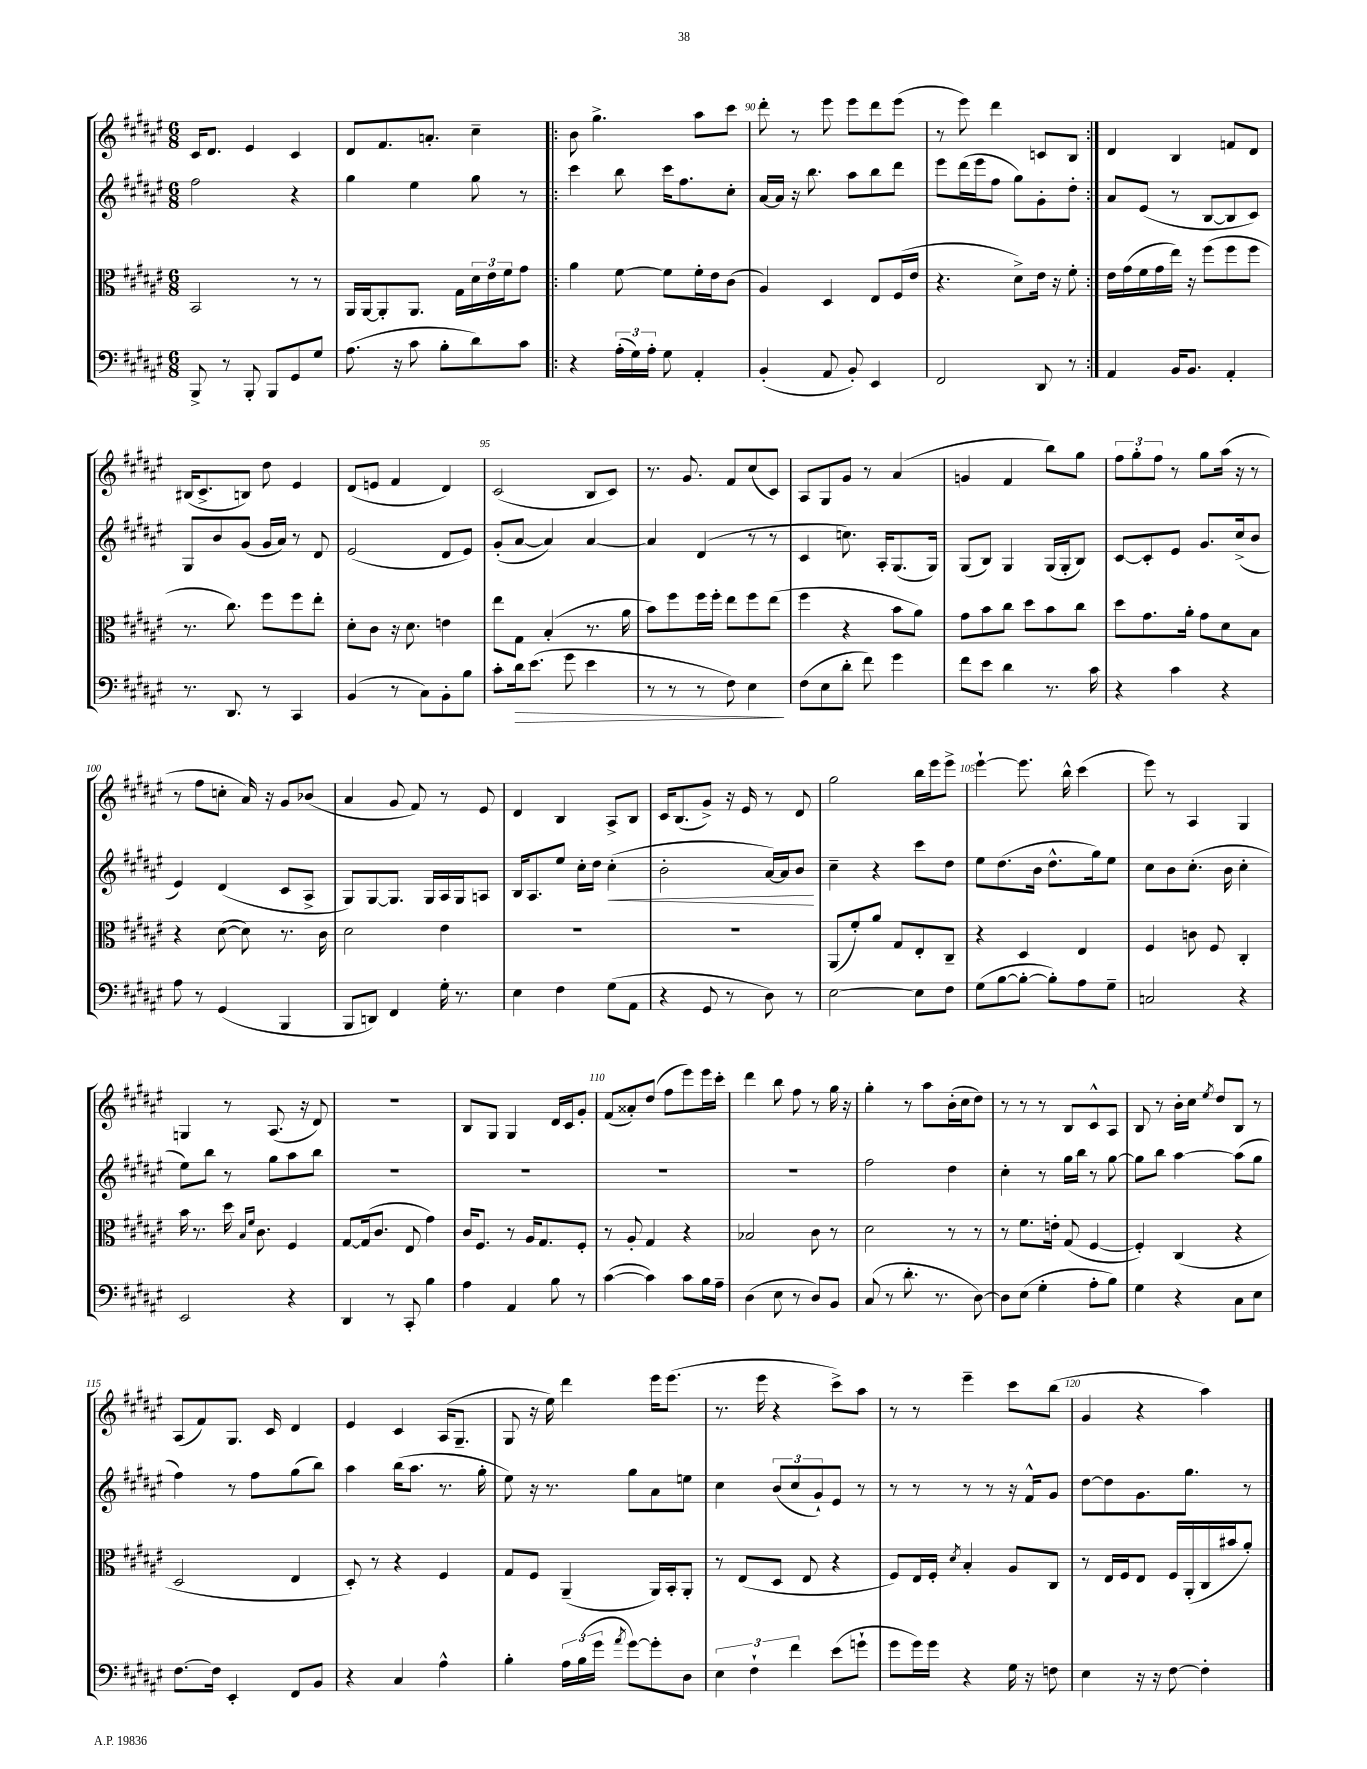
<<
\new StaffGroup <<
\new Staff = "s0" {
    \clef treble \key fis \major \numericTimeSignature \time 6/8
    cis'16 dis'8. eis'4 cis'4 |
    dis'8 fis'8. a'8.-. cis''4-- |
    \repeat volta 2 { b'8 gis''4.-> ais''8 cis'''8 |
    dis'''8-. r8 eis'''8 eis'''8 dis'''8 eis'''8( |
    r8 eis'''8) dis'''4 c'8 b8 | }
    dis'4 b4 f'8 dis'8 |
    bis16( cis'8.-> b8) dis''8 eis'4 |
    dis'8( e'8 fis'4 dis'4) |
    cis'2( b8 cis'8) |
    r8. gis'8. fis'8 cis''8( cis'8) |
    ais8 gis8 gis'8 r8 ais'4( |
    g'4 fis'4 b''8) gis''8 |
    \tuplet 3/2 { fis''8 gis''8-. fis''8 } r8 gis''8 ais''16( r16 r8 |
    r8 fis''8 c''8-. ais'16) r16 gis'8 bes'8( |
    ais'4 gis'8 fis'8) r8 eis'8 |
    dis'4 b4 ais8-> b8 |
    cis'16 b8.( gis'8->) r16 eis'16 r8 dis'8 |
    gis''2 b''16 eis'''16 eis'''8-> |
    eis'''4~-! eis'''8. b''16-^ cis'''4( |
    eis'''8) r8 ais4 gis4 |
    g4 r8 ais8.( r16 dis'8) |
    R2. |
    b8 gis8 gis4 dis'16 cis'16 gis'8-. |
    fis'8( aisis'8-.) dis''8( fis''8 eis'''8) eis'''16 cis'''16-. |
    dis'''4 b''8 fis''8 r8 gis''16 r16 |
    gis''4-. r8 ais''8 b'16-.( cis''16 dis''8) |
    r8 r8 r8 b8 cis'8-^ ais8 |
    b8 r8 b'16-. cis''16 \acciaccatura { eis''8 } dis''8 b8 r8 |
    ais8( fis'8) gis8. cis'16 dis'4 |
    eis'4 cis'4 ais16( gis8.-- |
    gis8 r16 eis''16) dis'''4 eis'''16 eis'''8.( |
    r8. eis'''16 r4 cis'''8->) ais''8 |
    r8 r8 eis'''4-- cis'''8 b''8( |
    gis'4 r4 ais''4) \bar "|." |
}
\new Staff = "s1" {
    \clef treble \key fis \major \numericTimeSignature \time 6/8
    fis''2 r4 |
    gis''4 eis''4 gis''8 r8 |
    \repeat volta 2 { cis'''4 b''8 cis'''16 fis''8. cis''8-. |
    ais'16~ ais'16 r16 b''8. ais''8 b''8 dis'''8 |
    eis'''8 dis'''16( eis'''16 fis''8 gis''8) gis'8-. dis''8-. | }
    ais'8 eis'8( r8 b8~ b8 cis'8) |
    gis8 b'8 gis'8( gis'16 ais'16) r8 dis'8 |
    eis'2( dis'8 eis'8) |
    gis'8-.( ais'8~ ais'4) ais'4~ |
    ais'4 dis'4( r8 r8 |
    cis'4 c''8.) ais16-. gis8.( gis16) |
    gis8( b8) gis4 gis16( gis16-. b8) |
    cis'8~ cis'8-. eis'8 gis'8. cis''16->( b'8 |
    eis'4) dis'4( cis'8 ais8-> |
    gis8) gis8~ gis8. gis16 ais16 gis16 a8 |
    b16 ais8. eis''8 cis''16-. dis''16 cis''4-.\<( |
    b'2-. ais'16~) ais'16 b'8\! |
    cis''4-- r4 cis'''8 dis''8 |
    eis''8 dis''8.( b'16 dis''8.-^ gis''16) eis''8 |
    cis''8 b'8 cis''8.-.( b'16 cis''4-. |
    eis''8) b''8 r8 gis''8 ais''8 b''8 |
    R2. |
    R2. |
    R2. |
    R2. |
    fis''2 dis''4 |
    cis''4-. r8 gis''16 b''16 r8 gis''8~ |
    gis''8 b''8 ais''4~ ais''8( gis''8 |
    fis''4) r8 fis''8 gis''8( b''8) |
    ais''4 b''16( ais''8. r8. gis''16-. |
    eis''8) r16 r8. gis''8 ais'8 e''8 |
    cis''4 \tuplet 3/2 { b'8( cis''8 gis'8-!) } eis'8 r8 |
    r8 r8 r8 r8 r16 fis'16-^ gis'8 |
    dis''8~ dis''8 gis'8. gis''8. r8 \bar "|." |
}
\new Staff = "s2" {
    \clef alto \key fis \major \numericTimeSignature \time 6/8
    b,2 r8 r8 |
    ais,16 ais,16~ ais,8-. ais,8. gis16 \tuplet 3/2 { dis'16 eis'16 fis'16 } gis'8 |
    \repeat volta 2 { ais'4 fis'8~ fis'8 fis'16-. eis'16 cis'8( |
    ais4) dis4 eis8 fis16( eis'16 |
    r4. dis'8->) eis'16 r16 fis'8-. | }
    eis'16 gis'16( fis'16 gis'16 eis''16) r16 fis''8( fis''8 fis''8 |
    r8. cis''8.) fis''8 fis''8 eis''8-. |
    dis'8-. cis'8 r16 dis'8. e'4 |
    eis''8 gis8 b4-.( r8. ais'16 |
    b'8) fis''8 fis''16 fis''16-. eis''8 fis''8 eis''8( |
    fis''4 r4 b'8 ais'8) |
    gis'8 b'8 cis''8 dis''8 b'8 cis''8 |
    dis''8 gis'8. ais'16-. gis'8 dis'8 b8 |
    r4 dis'8~( dis'8) r8. cis'16 |
    dis'2 eis'4 |
    R2. |
    R2. |
    ais,8( fis'8-.) ais'8 gis8 eis8-. cis8-- |
    r4 dis4 eis4 |
    fis4 c'8 fis8 cis4-. |
    b'16 r8. dis''16 \grace { b16 fis'16 } cis'8. fis4 |
    gis8~ gis16( cis'8. eis8 gis'4) |
    cis'16 fis8. r8 ais16 gis8. fis8-. |
    r8 ais8-. gis4 r4 |
    bes2 cis'8 r8 |
    dis'2 r8 r8 |
    r8 fis'8. e'16-. gis8( fis4~ |
    fis4-.) cis4( r4 |
    dis2 eis4 |
    dis8-.) r8 r4 fis4 |
    gis8 fis8 ais,4--( ais,16) b,16-. ais,8-. |
    r8 eis8( dis8 eis8 r4 |
    fis8) eis16 fis16-. \acciaccatura { dis'8 } b4-. ais8 cis8 |
    r8 eis16 fis16 eis8 fis16 ais,16-.( cis16 bis'16 ais'8-.) \bar "|." |
}
\new Staff = "s3" {
    \clef bass \key fis \major \numericTimeSignature \time 6/8
    b,,8-> r8 b,,8-. b,,8 gis,8 gis8 |
    ais8.( r16 cis'8 b8-. dis'8) cis'8 |
    \repeat volta 2 { r4 \tuplet 3/2 { ais16-.( gis16) ais16-. } gis8 ais,4-. |
    b,4-.( ais,8 b,8-.) eis,4 |
    fis,2 dis,8 r8 | }
    ais,4 b,16 b,8. ais,4-. |
    r8. dis,8. r8 cis,4 |
    b,4( r8 cis8) b,8-. b8 |
    cis'8-. dis'16\> eis'8.( gis'8 eis'4 |
    r8 r8 r8 fis8) eis4\! |
    fis8( eis8 dis'8-. fis'8) gis'4 |
    fis'8 eis'8 dis'4 r8. cis'16 |
    r4 cis'4 r4 |
    ais8 r8 gis,4( b,,4 |
    b,,8 d,8) fis,4 gis16-. r8. |
    eis4 fis4 gis8( ais,8 |
    r4 gis,8 r8 dis8) r8 |
    eis2~ eis8 fis8 |
    gis8( b8~ b8~-. b8-.) ais8 gis8-- |
    c2 r4 |
    eis,2 r4 |
    dis,4 r8 cis,8-. b4 |
    ais4 ais,4 b8 r8 |
    cis'4~( cis'4) cis'8 b16 ais16-- |
    dis4( eis8 r8 dis8) b,8 |
    cis8( r8 dis'8.-. r8. dis8~) |
    dis8 eis8( gis4-. ais8-. b8) |
    gis4 r4 cis8 eis8 |
    fis8.~ fis16 eis,4-. fis,8 b,8 |
    r4 cis4 ais4-^ |
    b4-. \tuplet 3/2 { ais16 b16( gis'16 } \acciaccatura { ais'8 } gis'8~) gis'8-. dis8 |
    \tuplet 3/2 { eis4 fis4-! fis'4 } eis'8( g'8-! |
    gis'8 gis'16) gis'16 r4 gis16 r16 f8 |
    eis4 r16 r16 fis8~ fis4-. \bar "|." |
}
>>
>>
\layout { \context { \Score currentBarNumber = #87 \override BarNumber.break-visibility = ##(#f #t #t) barNumberVisibility = #(every-nth-bar-number-visible 5) } }
